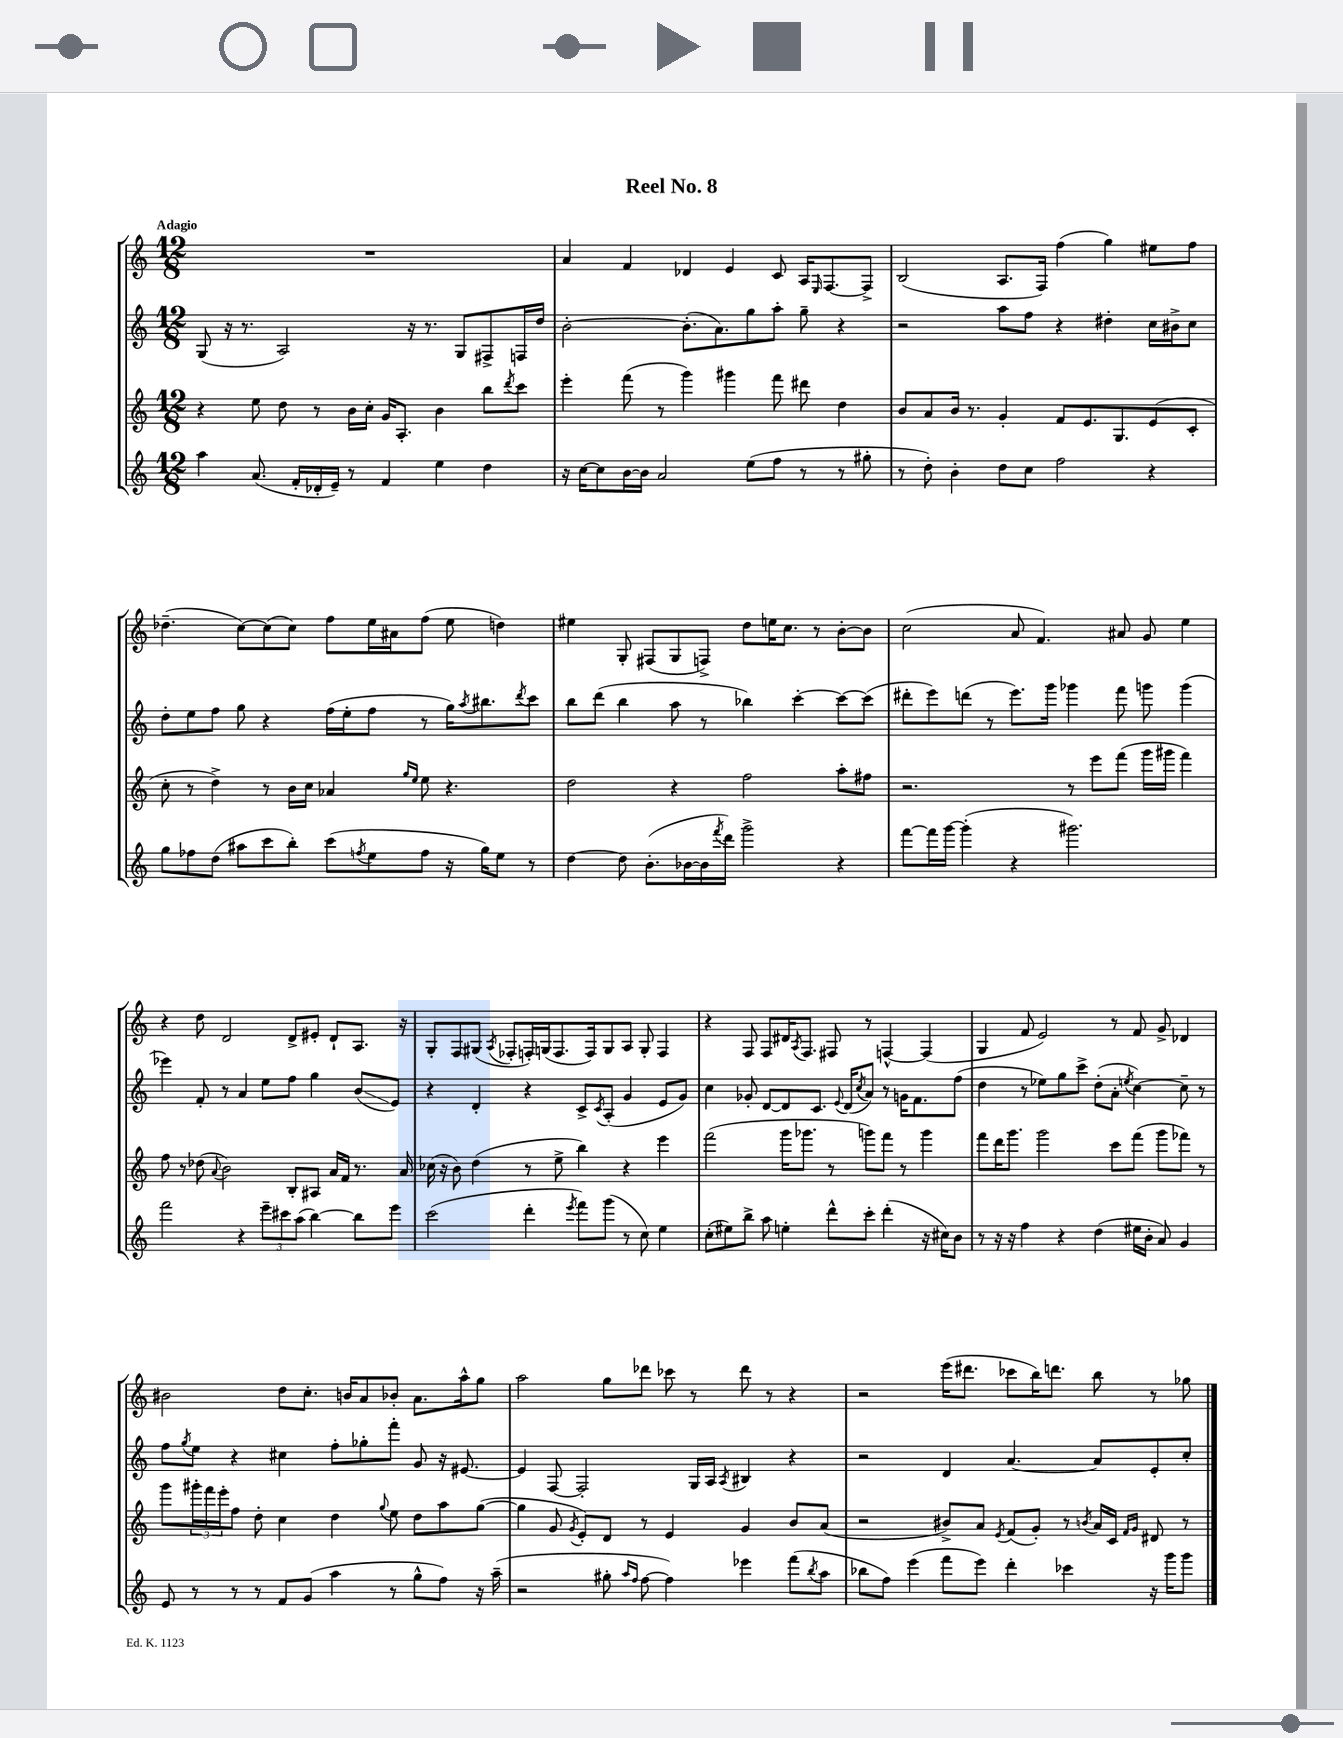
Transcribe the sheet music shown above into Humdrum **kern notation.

**kern	**kern	**kern	**kern
*staff4	*staff3	*staff2	*staff1
*clefG2	*clefG2	*clefG2	*clefG2
*k[]	*k[]	*k[]	*k[]
*M12/8	*M12/8	*M12/8	*M12/8
4aa	4r	(8G	1.r
.	.	16r	.
.	.	8.r	.
(8.a	8ee	.	.
.	8dd	2A)	.
16f'	.	.	.
16d-'	8r	.	.
16e~)	.	.	.
8r	16b	.	.
.	16cc'	.	.
4f	16g	.	.
.	8.A'	.	.
.	.	16r	.
.	.	8.r	.
4ee	4b	.	.
.	.	8G	.
4dd	8bb	8F#^	.
.	8qddd	.	.
.	8ccc	16F	.
.	.	16dd	.
=	=	=	=
16r	4eee'	[2b'	4a
[16cc	.	.	.
8cc]	.	.	.
[16b	(8fff	.	4f
16b]	.	.	.
2a	8r	.	.
.	4ggg)	(8.b']	4d-
.	.	8.a)	.
.	4ggg#	.	4e
(8ee	.	8gg	.
8ff	8fff	8aa'	8c
8r	8ddd#	8gg~	16A
.	.	.	16qqE
.	.	.	[8.F
8r	4dd	4r	.
8gg#'	.	.	8F^]
=	=	=	=
8r	8b	2r	(2B
8dd')	8a	.	.
4b'	16b	.	.
.	8.r	.	.
8dd	4g'	8aa	8.A
8cc	.	8ff	.
.	.	.	16F)
2ff	8f	4r	(4ff
.	8.e	.	.
.	.	4dd#'	4gg)
.	8.G	.	.
4r	(8e	16cc	8ee#
.	.	16b#^	.
.	8c'	8cc	8ff
=	=	=	=
8gg	8cc'	8dd'	(4.dd-~
8ff-	8r	8ee	.
(8dd	4dd^)	8ff	.
8aa#	.	8gg	[8cc)
8ccc	8r	4r	(8cc]
8bb')	16b	.	8cc)
.	16cc	.	.
(8ccc	4a-	(16ff	8ff
.	.	16ee'	.
8qff	.	.	.
8ee	.	8ff	16ee
.	.	.	16a#
.	16qqgg	.	.
.	16qqee	.	.
8ff	8ee	8r	(8ff
16r	4.r	16gg)	8ee
.	.	8qaa	.
16gg)	.	8.bb#	.
8ee	.	.	4dd)
.	.	8qddd	.
8r	.	8ccc	.
=	=	=	=
[4dd	2dd	8bb	4ee#
.	.	(8ddd	.
8dd]	.	4bb	8G'
(8.b'	.	.	(8F#
.	4r	8aa	8G
[16b-	.	.	.
16b-]	.	8r	8F^)
8qfff	.	.	.
16ddd)	.	.	.
2ggg^	2ff	4bb-)	8dd
.	.	.	16ee
.	.	.	8.cc
.	.	[4ccc'	.
.	.	.	8r
4r	8aa'	8ccc_	[8b'
.	8ff#	(8ccc]	8b]
=	=	=	=
[8fff	2.r	8ddd#'	(2cc
16fff]	.	8eee)	.
[16ggg	.	.	.
(4ggg']	.	(8ddd	.
.	.	8r	.
4r	.	8.eee)	8a
.	.	.	4.f)
.	.	16ggg	.
2.ggg#)	8r	4ggg-	.
.	8eee	.	.
.	(8fff	8fff	8a#
.	16ggg	8ggg	8g
.	16ggg#	.	.
.	4fff)	(4ggg	4ee
=	=	=	=
2fff	8ff	4eee-)	4r
.	8r	.	.
.	(8dd-	8f'	8dd
.	8qqa	.	.
.	2b)	8r	2d
4r	.	4a	.
12eee~	.	8ee	.
12ccc#	.	.	.
.	8B'	8ff	8d^
(12aa	.	.	.
[4bb)	8A#	4gg	8e#'
.	16a	.	8d`
.	16f	.	.
8bb]	8.r	(8b	8.A
8eee	.	8e)	.
.	16a	.	16r
=	=	=	=
(2ccc	(16cc-	4r	8G'
.	16r	.	.
.	8b)	.	8F
.	(4dd	4d'	(8G#
.	.	.	8qA
.	.	.	8F-'
4ddd'	8r	4r	16F')
.	.	.	(16G
.	8ee^	.	8.F
8qeee	.	.	.
8fff)	4bb)	8c^	.
.	.	.	16F)
.	.	8qc	.
(8ggg	.	(8A'	8G
8r	4r	4g	8A
8cc)	.	.	8G'
4ee	4eee	8e	4F
.	.	8g)	.
=	=	=	=
(8cc'	(2fff	4cc	4r
8ee#)	.	.	.
8bb^	.	8g-'	8F
8aa	.	[8d	8F
4ee'	16ggg	8d]	16d#
.	.	.	8qA
.	8.ggg-	.	8.F
.	.	8.c	.
8ddd^^	8r	.	8F#
.	.	8qqe	.
.	.	(16d	.
.	.	8qcc	.
8ccc'	8ggg)	8a)	8r
(4ddd'	8fff	8r	[4F^^
.	8r	16g	.
.	.	8.f	.
16r	4ggg	.	(4F]
16cc#)	.	.	.
8b	.	(8ff	.
=	=	=	=
8r	8fff	4dd	4G
16r	16ddd	.	.
16r	8.ggg	.	.
4ff	.	8r	8f
.	2ggg	8ee-)	2e)
4r	.	8gg	.
.	.	8ccc^	.
(4dd	.	(8dd'	.
.	8ccc	8a'	8r
.	.	8qee	.
16ee#	(8fff	[4cc)	8f
16b'	.	.	.
8a)	8ggg	.	8g^
4g	8fff-)	8cc~]	4d-
.	8r	8r	.
=	=	=	=
8e	8ggg	8ff	2b#
.	.	8qgg	.
8r	24ggg#'	8ee	.
.	24fff	.	.
.	24eee'	.	.
8r	8ff	4r	.
8r	8dd'	.	.
8f	4cc	4cc#	8dd
(8g	.	.	8.cc'
4aa	4dd	8ff'	.
.	.	.	16b
.	.	8gg-'	8a
.	8qqgg	.	.
8r	8ee	8fff'	8b-'
8gg^^	8dd	8g	8.a
8ff)	8aa	16r	.
.	.	[8.e#	16aa^^
16r	([8gg	.	8gg
(16aa~	.	.	.
=	=	=	=
2r	4gg]	4e#]	2aa
.	8g	[8F	.
.	8qg	.	.
.	8e')	2F']	.
8gg#'	8d	.	8gg
16qqaa	.	.	.
16qqff	.	.	.
[8ff	8r	.	8ddd-
4ff])	4e	.	8ccc-
.	.	16G	8r
.	.	16A	.
.	.	8qA	.
4eee-	4g	4B#	8ddd-
.	.	.	8r
(8fff	8b	4r	4r
8qbb	.	.	.
8aa	(8a	.	.
=	=	=	=
8bb-	2r	2r	2r
8ff)	.	.	.
(4eee	.	.	.
8fff	8b#^)	4d	(16eee
.	.	.	8.ddd#
8eee)	8a	.	.
.	8qe	.	.
4ddd'	(8f	[4.a	8ccc-
.	8g')	.	16bb)
.	.	.	8.ddd
4ccc-	8r	.	.
.	8qb	.	.
.	16a	8a]	8bb
.	16c	.	.
.	16qqf	.	.
.	16qqg	.	.
16r	8d#	8e'	8r
16ggg	.	.	.
8ggg	8r	8cc'	8gg-
==	==	==	==
*-	*-	*-	*-
